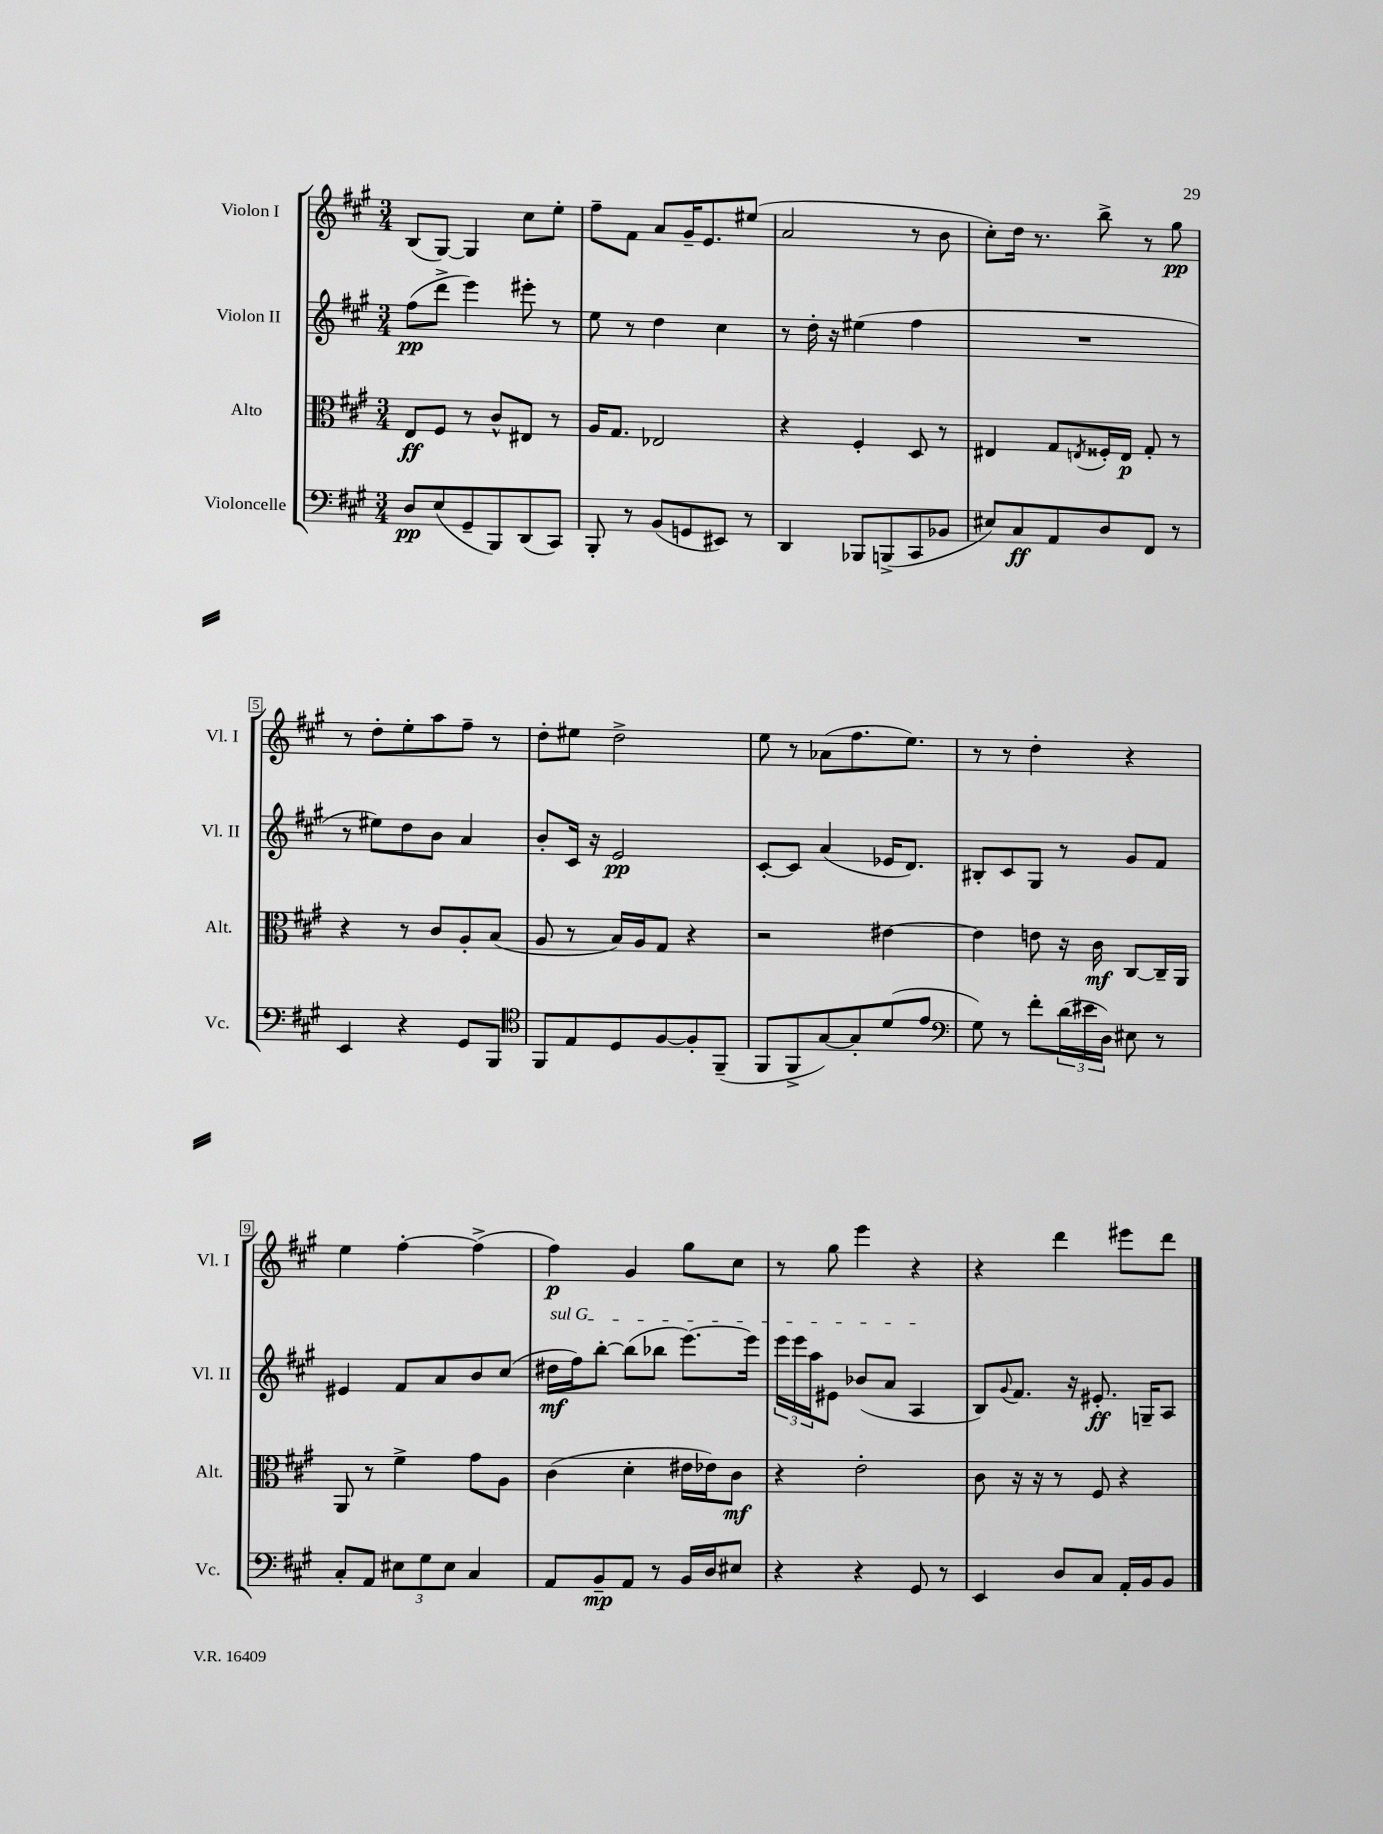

**kern	**kern	**kern	**kern
*staff4	*staff3	*staff2	*staff1
*clefF4	*clefC3	*clefG2	*clefG2
*k[f#c#g#]	*k[f#c#g#]	*k[f#c#g#]	*k[f#c#g#]
*M3/4	*M3/4	*M3/4	*M3/4
8D	8E	(8ff#	(8B
(8E	8F#	8ddd^	[8G#)
8GG#~	8r	4eee)	4G#]
8BBB)	8c#^^	.	.
(8DD	8E#	8eee#'	8cc#
8CC#)	8r	8r	8ee'
=	=	=	=
8BBB'	16A	8ee	8ff#~
.	8.G#	.	.
8r	.	8r	8f#
(8BB	2E-	4dd	8a
8GG	.	.	16g#~
.	.	.	8.e
8EE#)	.	4cc#	.
8r	.	.	(8ee#
=	=	=	=
4DD	4r	8r	2a
.	.	16dd'	.
.	.	16r	.
8BBB-	4F#'	(4ee#	.
(8BBB^	.	.	.
8CC#	8D	4ff#	8r
8BB-	8r	.	8b
=	=	=	=
8E#)	4E#	2.r	8cc#')
8C#	.	.	16dd
.	.	.	8.r
8AA	8G#	.	.
.	8qE	.	.
8D	16F##'	.	8bb^
.	16E	.	.
8FF#	8G#'	.	8r
8r	8r	.	8gg#
=	=	=	=
4EE	4r	8r	8r
.	.	8ee#)	8dd'
4r	8r	8dd	8ee'
.	8c#	8b	8aa
8GG#	8A'	4a	8ff#~
8BBB	(8B	.	8r
=	=	=	=
*clefC4	*	*	*
8FF#	8A	8b'	8dd'
8E	8r	16c#	8ee#
.	.	16r	.
8D	16B)	2e	2dd^
.	16A	.	.
[8F#	8G#	.	.
8F#']	4r	.	.
(8FF#~	.	.	.
=	=	=	=
8FF#	2r	[8c#'	8ee
8FF#^	.	8c#]	8r
[8G#)	.	(4a	(8a-
8G#']	.	.	8.ff#
(8d	[4e#	16e-	.
.	.	8.d)	8.ee)
8e	.	.	.
=	=	=	=
*clefF4	*	*	*
8G#)	4e#]	8B#'	8r
8r	.	8c#	8r
8f#'	8e	8G#	4dd'
(24d	16r	8r	.
24e#	.	.	.
.	16c#	.	.
24D)	.	.	.
8E#	[8C#	8g#	4r
8r	16C#~]	8f#	.
.	16AA	.	.
=	=	=	=
8C#'	8AA	4e#	4ee
8AA	8r	.	.
12E#	4f#^	8f#	[4ff#'
12G#	.	.	.
.	.	8a	.
12E#	.	.	.
4C#	8g#	8b	(4ff#^]
.	8A	(8cc#	.
=	=	=	=
8AA	(4c#	16dd#	4ff#)
.	.	16ff#)	.
8BB~	.	[8bb'	.
8AA	4d'	(8bb]	4g#
8r	.	8bb-	.
16BB	16e#	[8.eee)	8gg#
16D	16e-)	.	.
8E#	8c#	.	8cc#
.	.	16eee]	.
=	=	=	=
4r	4r	24eee	8r
.	.	24eee	.
.	.	24aa	.
.	.	8e#	8gg#
4r	2e'	(8b-	4eee
.	.	8a	.
8GG#	.	4A	4r
8r	.	.	.
=	=	=	=
4EE	8c#	8B)	4r
.	.	8qqg#	.
.	16r	8.f#	.
.	16r	.	.
8D	8r	.	4ddd
.	.	16r	.
8C#	8F#	8.e#'	.
16AA'	4r	.	8eee#
16BB	.	16G~	.
8BB	.	8A	8ddd
==	==	==	==
*-	*-	*-	*-
